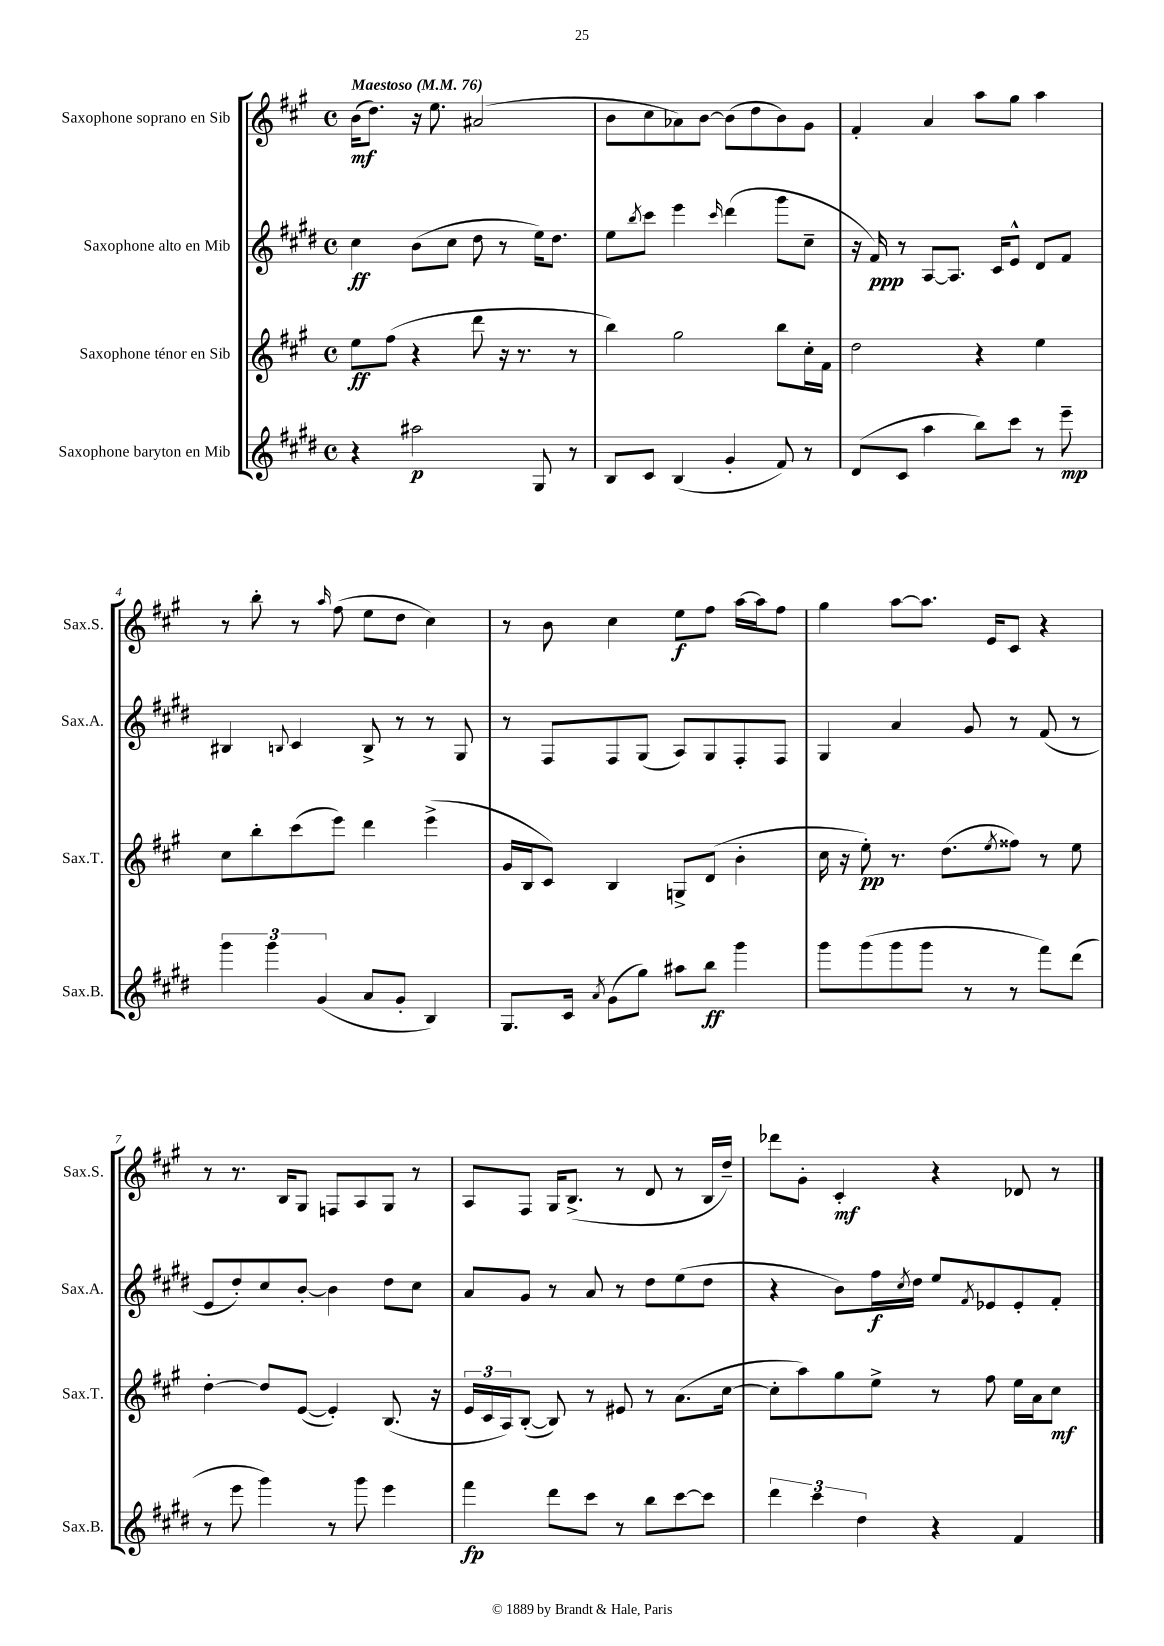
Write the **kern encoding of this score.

**kern	**kern	**kern	**kern
*staff4	*staff3	*staff2	*staff1
*clefG2	*clefG2	*clefG2	*clefG2
*k[f#c#g#d#]	*k[f#c#g#]	*k[f#c#g#d#]	*k[f#c#g#]
*M4/4	*M4/4	*M4/4	*M4/4
*met(c)	*met(c)	*met(c)	*met(c)
*MM76	*MM76	*MM76	*MM76
4r	8ee	4cc#	(16b
.	.	.	8.dd)
.	(8ff#	.	.
2aa#	4r	(8b	16r
.	.	.	8.ee
.	.	8cc#	.
.	8ddd	8dd#	(2a#
.	16r	8r	.
.	8.r	.	.
8G#	.	16ee)	.
.	.	8.dd#	.
8r	8r	.	.
=	=	=	=
8B	4bb)	8ee	8b
.	.	8qbb	.
8c#	.	8ccc#	8cc#
(4B	2gg#	4eee	8a-)
.	.	.	[8b
.	.	16qqccc#	.
4g#'	.	(4ddd#	(8b]
.	.	.	8dd
8f#)	8bb	8ggg#	8b)
8r	16cc#'	8cc#~	8g#
.	16f#	.	.
=	=	=	=
(8d#	2dd	16r	4f#'
.	.	16f#)	.
8c#	.	8r	.
4aa	.	[8A	4a
.	.	8.A]	.
8bb)	4r	.	8aa
.	.	16c#	.
8ccc#	.	8e^^	8gg#
8r	4ee	8d#	4aa
8eee~	.	8f#	.
=	=	=	=
6ggg#	8cc#	4B#	8r
.	8bb'	.	8bb'
6ggg#	.	.	.
.	.	8qqB	.
.	(8ccc#	4c#	8r
(6g#	.	.	.
.	.	.	16qqaa
.	8eee)	.	(8ff#
8a	4ddd	8B^	8ee
8g#'	.	8r	8dd
4B)	(4eee^	8r	4cc#)
.	.	8G#	.
=	=	=	=
8.G#	16g#	8r	8r
.	16B	.	.
.	8c#)	8F#	8b
16c#	.	.	.
8qa	.	.	.
(8g#	4B	8F#	4cc#
8gg#)	.	(8G#	.
8aa#	8G^	8A)	8ee
8bb	(8d	8G#	8ff#
4ggg#	4b'	8F#'	[16aa
.	.	.	16aa]
.	.	8F#	8ff#
=	=	=	=
8ggg#	16cc#	4G#	4gg#
.	16r	.	.
(8ggg#	8ee')	.	.
8ggg#	8.r	4a	[8aa
8ggg#	.	.	8.aa]
.	(8.dd	.	.
8r	.	8g#	.
.	.	.	16e
.	8qee	.	.
8r	8ff##)	8r	8c#
8fff#)	8r	(8f#	4r
(8ddd#	8ee	8r	.
=	=	=	=
8r	[4dd'	8e	8r
8eee	.	8dd#')	8.r
4ggg#)	8dd]	8cc#	.
.	.	.	16B
.	([8e	[8b'	8G#
8r	4e'])	4b]	8F
8ggg#	.	.	8A
4eee	(8.B	8dd#	8G#
.	.	8cc#	8r
.	16r	.	.
=	=	=	=
4fff#	24e	8a	8A
.	24c#	.	.
.	24A)	.	.
.	([8B'	8g#	8F#
8ddd#	8B])	8r	16G#
.	.	.	(8.B^
8ccc#	8r	8a	.
8r	8e#	8r	8r
8bb	8r	8dd#	8d
[8ccc#	(8.a	(8ee	8r
8ccc#]	.	8dd#	16B
.	[16cc#	.	16dd~)
=	=	=	=
6ddd#	8cc#']	4r	8ddd-
.	8aa)	.	8g#'
6ccc#	.	.	.
.	8gg#	8b)	4c#'
6dd#	.	.	.
.	8ee^	16ff#	.
.	.	8qcc#	.
.	.	16dd#	.
4r	8r	8ee	4r
.	.	8qf#	.
.	8ff#	8e-	.
4f#	16ee	8e-'	8d-
.	16a	.	.
.	8cc#	8f#'	8r
==	==	==	==
*-	*-	*-	*-
